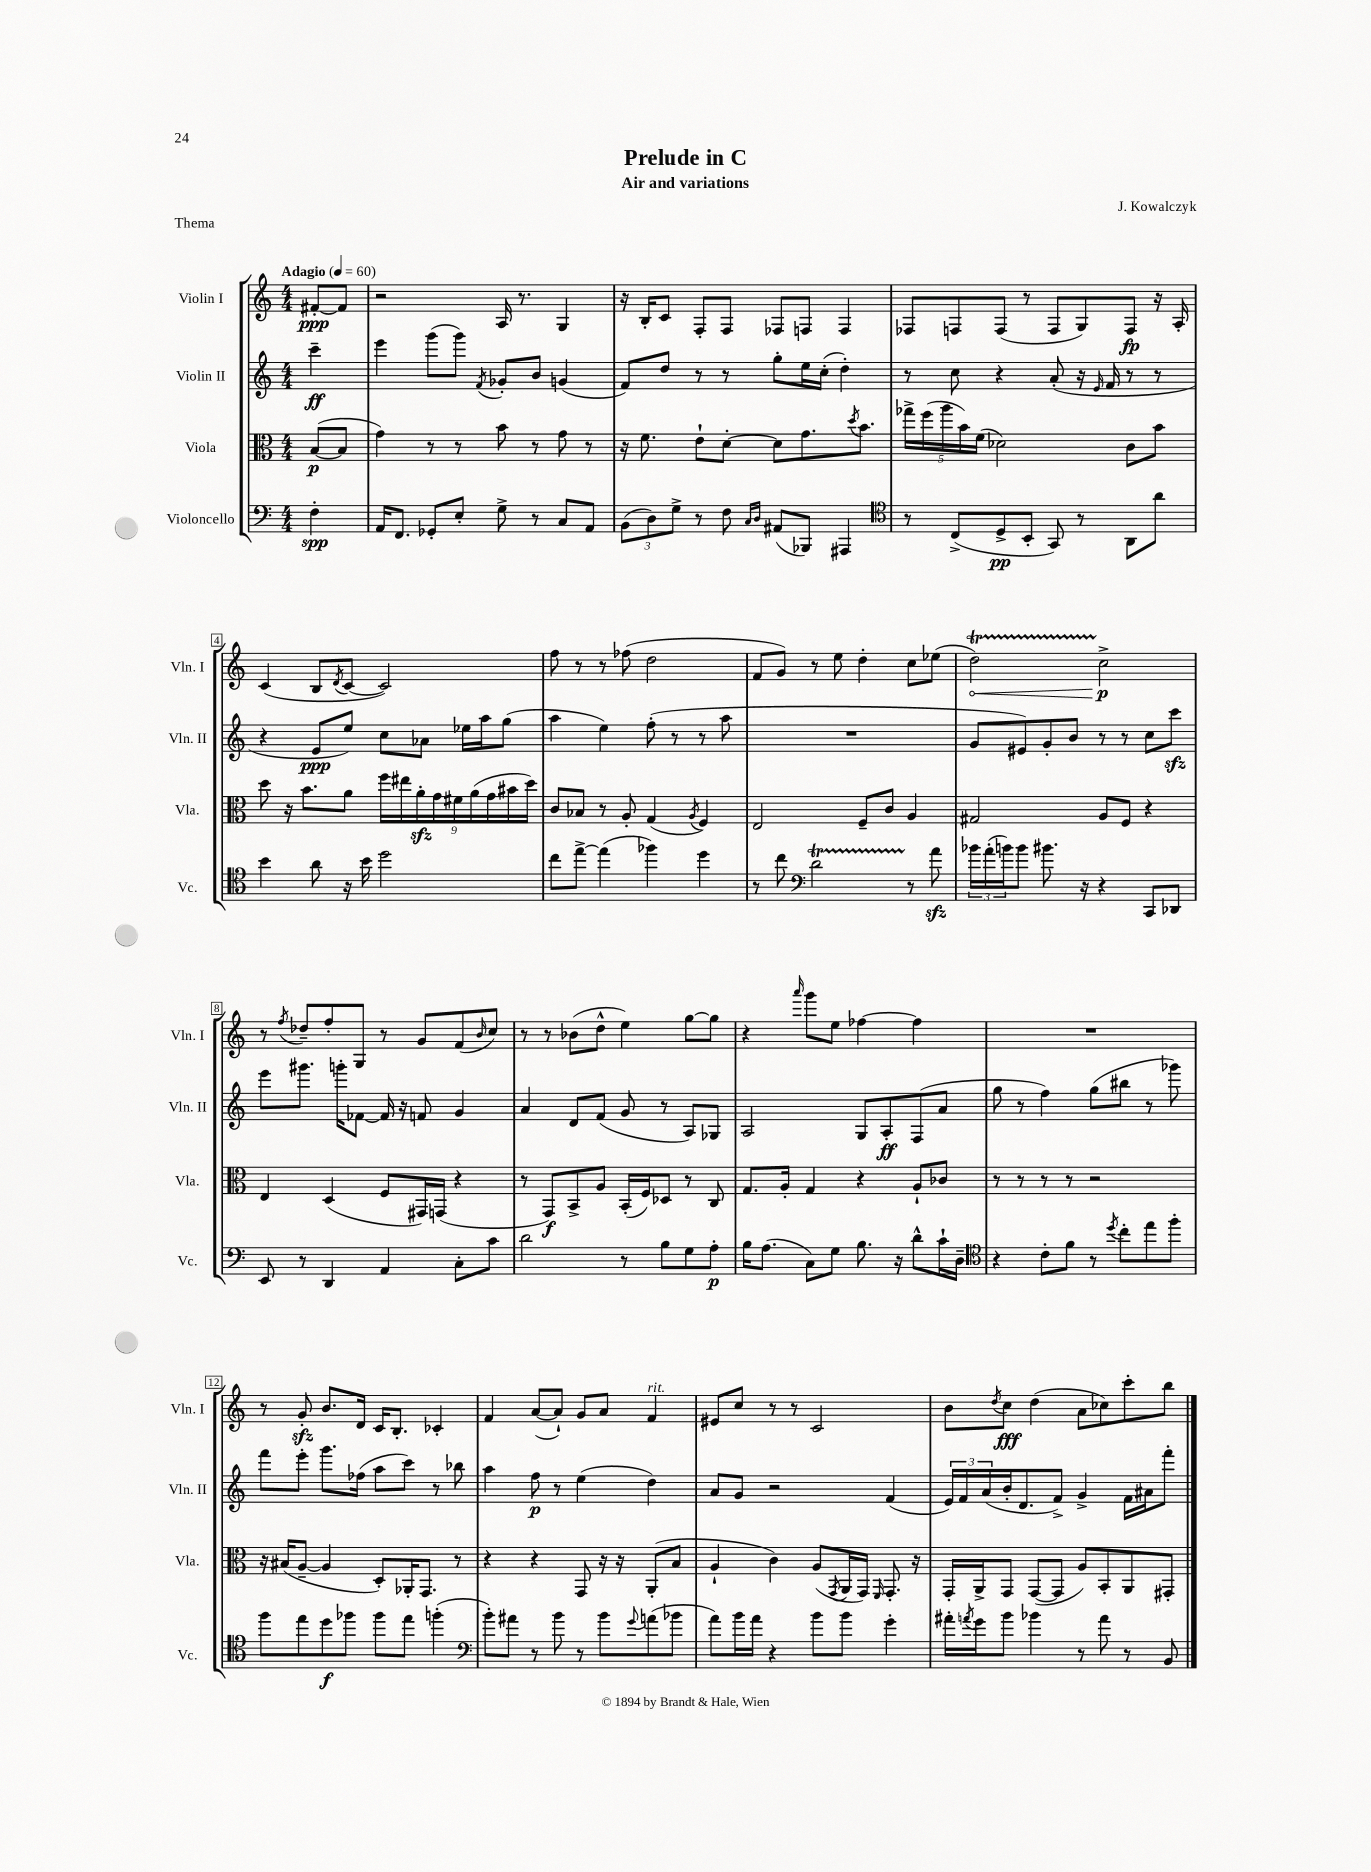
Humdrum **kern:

**kern	**dynam	**kern	**dynam	**kern	**dynam	**kern	**dynam
*part4	*part4	*part3	*part3	*part2	*part2	*part1	*part1
*staff4	*staff4	*staff3	*staff3	*staff2	*staff2	*staff1	*staff1
*I"Violoncello	*	*I"Viola	*	*I"Violin II	*	*I"Violin I	*
*I'Vc.	*	*I'Vla.	*	*I'Vln. II	*	*I'Vln. I	*
*clefF4	*	*clefC3	*	*clefG2	*	*clefG2	*
*k[]	*	*k[]	*	*k[]	*	*k[]	*
*M4/4	*	*M4/4	*	*M4/4	*	*M4/4	*
*MM60	*	*MM60	*	*MM60	*	*MM60	*
=	=	=	=	=	=	=	=
!	!	!	!	!	!	!LO:TX:a:B:t=Adagio	!
4F'\	spp	([8B/L	p	4ccc~\	ff	[8f#X'/L	ppp
.	.	8B/J]	.	.	.	8f#/J]	.
=1	=1	=1	=1	=1	=1	=1	=1
16AA/KL	.	4g\)	.	4eee\	.	2r	.
8.FF/J	.	.	.	.	.	.	.
8GG-X'/L	.	8r	.	(8ggg\L	.	.	.
8E'/J	.	8r	.	8ggg\J)	.	.	.
.	.	.	.	8qf/	.	.	.
8G^\	.	8b\	.	8g-X'/L	.	16A/	.
.	.	.	.	.	.	8.r	.
8r	.	8r	.	8b/J	.	.	.
8C/L	.	8g\	.	(4gn/	.	4G/	.
8AA/J	.	8r	.	.	.	.	.
=2	=2	=2	=2	=2	=2	=2	=2
(12BB\L	.	16r	.	8f/L)	.	16r	.
.	.	8.f\	.	.	.	16B'/KL	.
12D\)	.	.	.	.	.	.	.
.	.	.	.	8dd/J	.	8c/J	.
12G^\J	.	.	.	.	.	.	.
8r	.	8e`\L	.	8r	.	8F'/L	.
8F\	.	[8d'\J	.	8r	.	8F/J	.
16qqC/LL	.	.	.	.	.	.	.
16qqD/JJ	.	.	.	.	.	.	.
(8AA#X/L	.	8d\L]	.	8gg'\L	.	8F-X/L	.
8BBB-X/J)	.	8.g\	.	16ee\L	.	8Fn/J	.
.	.	.	.	(16cc'\JJ	.	.	.
4AAA#X/	.	.	.	4dd'\)	.	4F/	.
.	.	8qdd/	.	.	.	.	.
.	.	8.b\J	.	.	.	.	.
=3	=3	=3	=3	=3	=3	=3	=3
*clefC4	*	*	*	*	*	*	*
8r	.	20gg-X^\LL	.	8r	.	8F-X/L	.
.	.	(20ff\	.	.	.	.	.
.	.	20aa\	.	.	.	.	.
(8C^/L	.	.	.	8cc\	.	8Fn/	.
.	.	20b\)	.	.	.	.	.
.	.	(20f\JJ	.	.	.	.	.
8D^/	pp	2d-X\)	.	4r	.	(8F/J	.
8BB'/J	.	.	.	.	.	8r	.
8GG/)	.	.	.	(8a'/	.	8F/L	.
8r	.	.	.	16r	.	8G/)	.
.	.	.	.	16qqe/	.	.	.
.	.	.	.	16f/	.	.	.
8AA\L	.	8c\L	.	8r	.	8F/J	fp
8a\J	.	8b\J	.	8r	.	16r	.
.	.	.	.	.	.	16A'/	.
!!LO:LB:g=z
=4	=4	=4	=4	=4	=4	=4	=4
4b\	.	8dd\	.	4r	.	(4c/	.
.	.	16r	.	.	.	.	.
.	.	8.b\L	.	.	.	.	.
8a\	.	.	.	8e/L	ppp	8B/L	.
.	.	.	.	.	.	8qd/	.
16r	.	8a\J	.	8ee/J)	.	[8c/J	.
16b\	.	.	.	.	.	.	.
2dd\	.	18ff\LL	.	8cc\L	.	2c/])	.
.	.	18ee#X\	.	.	.	.	.
.	.	18azz'\	.	.	.	.	.
.	.	.	.	8a-X\J	.	.	.
.	.	18g\	.	.	.	.	.
.	.	18f#X\	.	.	.	.	.
.	.	.	.	16ee-X\LL	.	.	.
.	.	(18a\	.	.	.	.	.
.	.	.	.	16aa\J	.	.	.
.	.	18g\	.	.	.	.	.
.	.	.	.	(8gg\J	.	.	.
.	.	18b#X\	.	.	.	.	.
.	.	18dd\JJ)	.	.	.	.	.
=5	=5	=5	=5	=5	=5	=5	=5
8cc\L	.	8c/L	.	4aa\	.	8ff\	.
[8ee^\J	.	8B-X/J	.	.	.	8r	.
(4ee\]	.	8r	.	4ee\)	.	8r	.
.	.	8A'/	.	.	.	(8ff-X\	.
4ff-X\)	.	(4G/	.	(8ff'\	.	2dd\	.
.	.	.	.	8r	.	.	.
.	.	8qA/	.	.	.	.	.
4dd\	.	4F/)	.	8r	.	.	.
.	.	.	.	8aa\	.	.	.
=6	=6	=6	=6	=6	=6	=6	=6
8r	.	2E/	.	1r	.	8f/L	.
8cc\	.	.	.	.	.	8g/J)	.
*clefF4	*	*	*	*	*	*	*
2dT\	.	.	.	.	.	8r	.
.	.	.	.	.	.	8ee\	.
.	.	8F~/L	.	.	.	4dd'\	.
.	.	8c/J	.	.	.	.	.
8r	.	4A/	.	.	.	8cc\L	.
8azz\	.	.	.	.	.	(8ee-X\J	.
=7	=7	=7	=7	=7	=7	=7	=7
!	!	!	!	!	!	!	!LO:HP:b
24b-X\LL	.	2G#X/	.	8g/L	.	2ddT\)	<
(24a'\	.	.	.	.	.	.	.
24bn\J)	.	.	.	.	.	.	.
8b\J	.	.	.	8e#X/)	.	.	.
8.b#X\	.	.	.	8g'/	.	.	.
.	.	.	.	8b/J	.	.	.
16r	.	.	.	.	.	.	.
4r	.	8A/L	.	8r	.	2cc^\	p
.	.	8F/J	.	8r	.	.	.
8CC/L	.	4r	.	8cc\L	.	.	.
8DD-X/J	.	.	.	8ccczz\J	.	.	.
.	.	.	.	.	.	.	[
!!LO:LB:g=z
=8	=8	=8	=8	=8	=8	=8	=8
8EE/	.	4E/	.	8eee\L	.	8r	.
.	.	.	.	.	.	8qff/	.
8r	.	.	.	8.ggg#X\J	.	8dd-X~/L	.
4DD/	.	(4D/	.	.	.	8ff'/	.
.	.	.	.	16gggn'\KL	.	.	.
.	.	.	.	[8f-X\J	.	8G/J	.
4AA/	.	8F/L	.	16f-/]	.	8r	.
.	.	.	.	16r	.	.	.
.	.	16GG#X/L)	.	8fn/	.	8g/L	.
.	.	(16GGn/JJ	.	.	.	.	.
8C'\L	.	4r	.	4g/	.	(8f/	.
.	.	.	.	.	.	16qqb/	.
8c\J	.	.	.	.	.	8cc/J)	.
=9	=9	=9	=9	=9	=9	=9	=9
2d\	.	8r	.	4a/	.	8r	.
.	.	8GG/L)	f	.	.	8r	.
.	.	8BB^/	.	8d/L	.	(8b-X\L	.
.	.	8A/J	.	(8f/J	.	8dd^^\J	.
8r	.	(16BB'/LL	.	8g/	.	4ee\)	.
.	.	16F/J)	.	.	.	.	.
8B\L	.	8D-X/J	.	8r	.	.	.
8G\	.	8r	.	8A/L)	.	[8gg\L	.
8A'\J	p	8C/	.	8G-X/J	.	8gg\J]	.
=10	=10	=10	=10	=10	=10	=10	=10
16B\KL	.	8.G/L	.	2A/	.	4r	.
(8.A\J	.	.	.	.	.	.	.
.	.	16A'/Jk	.	.	.	.	.
.	.	.	.	.	.	16qqaaa/	.
8C\L)	.	4G/	.	.	.	8ggg\L	.
8G\J	.	.	.	.	.	8ee\J	.
8.B\	.	4r	.	8G/L	.	[4ff-X\	.
.	.	.	.	8A'/	ff	.	.
16r	.	.	.	.	.	.	.
8d^^\L	.	8A`/L	.	(8F/	.	4ff-\]	.
16c`\L	.	8c-X/J	.	8a/J	.	.	.
16D~\JJ	.	.	.	.	.	.	.
=11	=11	=11	=11	=11	=11	=11	=11
*clefC4	*	*	*	*	*	*	*
4r	.	8r	.	8gg\	.	1r	.
.	.	8r	.	8r	.	.	.
8c'\L	.	8r	.	4ff\)	.	.	.
8f\J	.	8r	.	.	.	.	.
8r	.	2r	.	(8gg\L	.	.	.
8qdd/	.	.	.	.	.	.	.
8cc'\L	.	.	.	8bb#X\J	.	.	.
8ee\	.	.	.	8r	.	.	.
8ff'\J	.	.	.	8ggg-X\)	.	.	.
!!LO:LB:g=z
=12	=12	=12	=12	=12	=12	=12	=12
8ff\L	.	16r	.	8fff\L	.	8r	.
.	.	(16B#X/KL	.	.	.	.	.
8ee\	.	[8A~/J	.	8eee'\J	.	8gzz'/	.
8dd\	f	4A/]	.	8.ggg\L	.	8.b/L	.
8ff-X\J	.	.	.	.	.	.	.
.	.	.	.	(16ff-X\Jk	.	16d/Jk	.
8ff-\L	.	8D'/L)	.	8aa\L	.	16c/KL	.
.	.	.	.	.	.	8.B'/J	.
8ee\J	.	16AA-X'/K	.	8ccc\J)	.	.	.
.	.	8.GG/J	.	.	.	.	.
(4ffn'\	.	.	.	8r	.	4c-X'/	.
.	.	8r	.	8bb-X\	.	.	.
=13	=13	=13	=13	=13	=13	=13	=13
*clefF4	*	*	*	*	*	*	*
8b'\L)	.	4r	.	4aa\	.	4f/	.
8a#X\J	.	.	.	.	.	.	.
8r	.	4r	.	8ff\	p	([8a/L	.
8b\	.	.	.	8r	.	8a`/J])	.
8r	.	8GG/	.	(4ee\	.	8g/L	.
8b\L	.	16r	.	.	.	8a/J	.
.	.	16r	.	.	.	.	.
8qqg/	.	.	.	.	.	.	.
!	!	!	!	!	!	!LO:TX:a:i:t=rit.	!
(8an\	.	(8AA'/L	.	4dd\)	.	4f/	.
8b-X\J	.	8B/J	.	.	.	.	.
=14	=14	=14	=14	=14	=14	=14	=14
8a\L)	.	4A`/	.	8a/L	.	8e#X/L	.
16b\L	.	.	.	8g/J	.	8cc/J	.
16a\JJ	.	.	.	.	.	.	.
4r	.	4c\)	.	2r	.	8r	.
.	.	.	.	.	.	8r	.
8b\L	.	(8A/L	.	.	.	2c/	.
.	.	8qGG/	.	.	.	.	.
8b\J	.	16AA/L	.	.	.	.	.
.	.	16GG/JJ)	.	.	.	.	.
.	.	16qqFF/	.	.	.	.	.
4g'\	.	8.GG'/	.	(4f/	.	.	.
.	.	16r	.	.	.	.	.
=15	=15	=15	=15	=15	=15	=15	=15
16a#X'\LL	.	16GG'/LL	.	24e/LL)	.	8b\L	.
.	.	.	.	24f/	.	.	.
8qan/	.	.	.	.	.	.	.
16g\J	.	16AA^/J	.	.	.	.	.
.	.	.	.	(24a/	.	.	.
.	.	.	.	.	.	8qdd/	.
8b\J	.	8GG/J	.	16b'/J	.	8cc\J	fff
.	.	.	.	8.d/	.	.	.
4b-X\	.	([8GG/L	.	.	.	(4dd\	.
.	.	8GG/J]	.	8f^/J)	.	.	.
8r	.	8A/L)	.	4g^/	.	8a\L	.
8a\	.	8BB'/	.	.	.	8cc-X\)	.
8r	.	8AA/	.	16f\LL	.	8ccc'\	.
.	.	.	.	16a#X\J	.	.	.
8BB/	.	8GG#X'/J	.	8fff'\J	.	8bb\J	.
==	==	==	==	==	==	==	==
*-	*-	*-	*-	*-	*-	*-	*-
